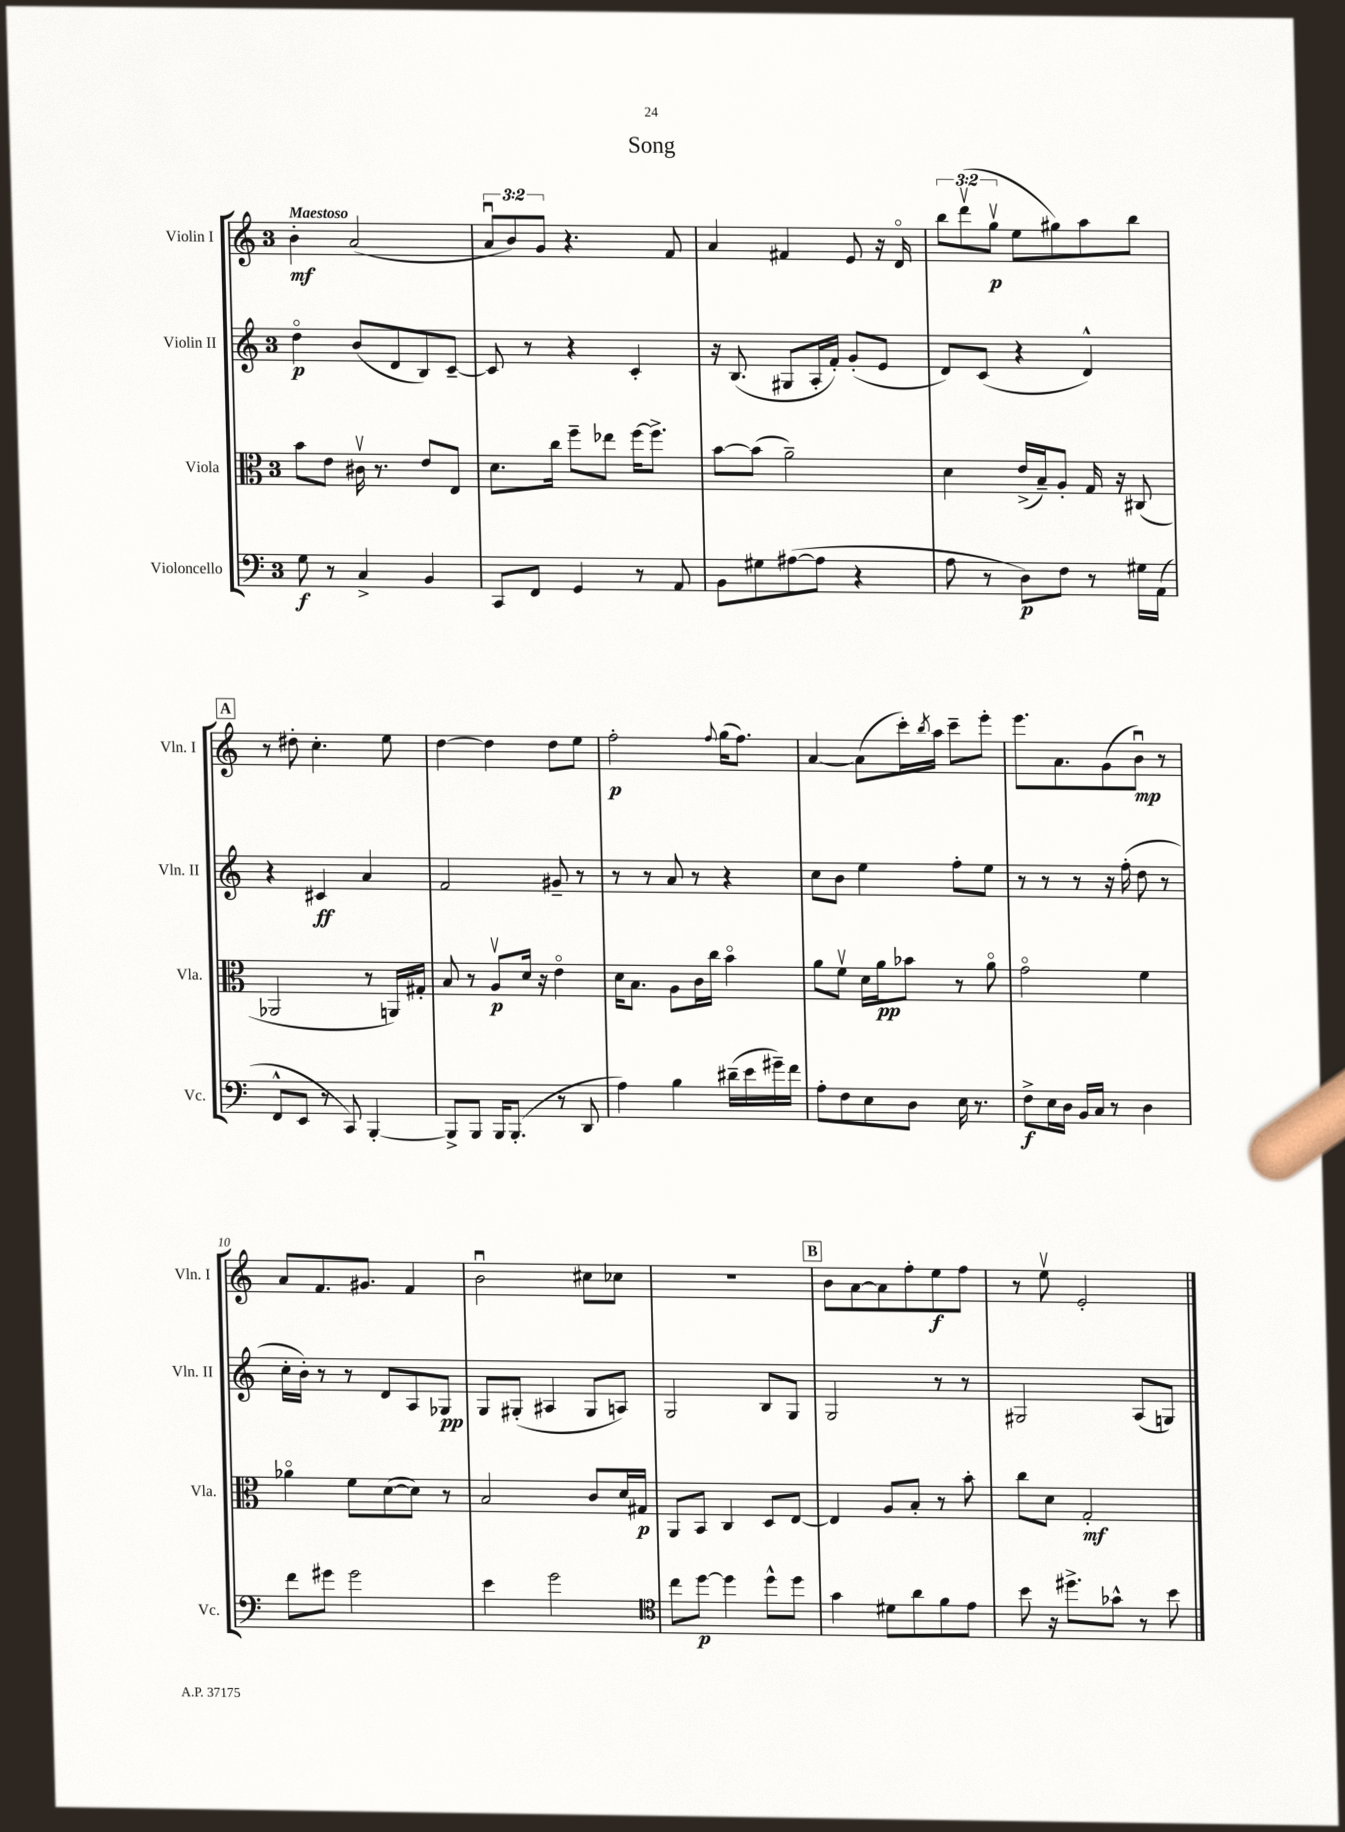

**kern	**dynam	**kern	**dynam	**kern	**dynam	**kern	**dynam
*part4	*part4	*part3	*part3	*part2	*part2	*part1	*part1
*staff4	*staff4	*staff3	*staff3	*staff2	*staff2	*staff1	*staff1
*I"Violoncello	*	*I"Viola	*	*I"Violin II	*	*I"Violin I	*
*I'Vc.	*	*I'Vla.	*	*I'Vln. II	*	*I'Vln. I	*
*clefF4	*	*clefC3	*	*clefG2	*	*clefG2	*
*k[]	*	*k[]	*	*k[]	*	*k[]	*
*M3/4	*	*M3/4	*	*M3/4	*	*M3/4	*
=1	=1	=1	=1	=1	=1	=1	=1
!	!	!	!	!	!	!LO:TX:a:B:t=Maestoso	!
8G\	f	8b\L	.	4dd\	p	4b'\	mf
8r	.	8e\J	.	.	.	.	.
4C^/	.	16c#Xv\	.	(8b/L	.	(2a/	.
.	.	8.r	.	.	.	.	.
.	.	.	.	8d/	.	.	.
4BB/	.	8e/L	.	8B/)	.	.	.
.	.	8E/J	.	[8c~/J	.	.	.
=2	=2	=2	=2	=2	=2	=2	=2
8CC/L	.	8.d\L	.	8c/]	.	12au/L	.
.	.	.	.	.	.	12b/)	.
8FF/J	.	.	.	8r	.	.	.
.	.	.	.	.	.	12g/J	.
.	.	16cc\Jk	.	.	.	.	.
4GG/	.	8ff~\L	.	4r	.	4.r	.
.	.	8ee-X\J	.	.	.	.	.
8r	.	[16ff\KL	.	4c'/	.	.	.
.	.	8.ff^\J]	.	.	.	.	.
8AA/	.	.	.	.	.	8f/	.
=3	=3	=3	=3	=3	=3	=3	=3
8BB\L	.	[8b\L	.	16r	.	4a/	.
.	.	.	.	(8.B/	.	.	.
8G#X\	.	(8b\J]	.	.	.	.	.
([8A#X\	.	2a~\)	.	8G#X/L	.	4f#X/	.
8A#\J]	.	.	.	16A'/L	.	.	.
.	.	.	.	16f'/JJ)	.	.	.
4r	.	.	.	(8g'/L	.	8e/	.
.	.	.	.	8e/J	.	16r	.
.	.	.	.	.	.	16d/	.
=4	=4	=4	=4	=4	=4	=4	=4
8A\	.	4d\	.	8d/L)	.	12bb\L	.
.	.	.	.	.	.	(12dddv\	.
8r	.	.	.	(8c/J	.	.	.
.	.	.	.	.	.	12ggv\J	p
8D\L)	p	(16e^/LL	.	4r	.	8ee\L	.
.	.	16B~/J)	.	.	.	.	.
8F\J	.	8A'/J	.	.	.	8gg#X\)	.
8r	.	16G/	.	4d^^/)	.	8aa\	.
.	.	16r	.	.	.	.	.
16G#X\LL	.	(8C#X/	.	.	.	8bb\J	.
(16AA\JJ	.	.	.	.	.	.	.
!!LO:LB:g=z
!!LO:REH:place=s1:t=A
=5	=5	=5	=5	=5	=5	=5	=5
8FF^^/L	.	2AA-X/	.	4r	.	8r	.
8EE/J	.	.	.	.	.	8dd#X'\	.
8r	.	.	.	4c#X/	ff	4.cc'\	.
8CC/)	.	.	.	.	.	.	.
[4BBB'/	.	8r	.	4a/	.	.	.
.	.	16AAn/LL)	.	.	.	8ee\	.
.	.	16G#X'/JJ	.	.	.	.	.
=6	=6	=6	=6	=6	=6	=6	=6
8BBB^/L]	.	8B/	.	2f/	.	[4dd\	.
8BBB/J	.	8r	.	.	.	.	.
16BBB/KL	.	8Av/L	p	.	.	4dd\]	.
(8.BBB'/J	.	.	.	.	.	.	.
.	.	16d/Jk	.	.	.	.	.
.	.	16r	.	.	.	.	.
8r	.	4e\	.	8g#X~/	.	8dd\L	.
8DD/	.	.	.	8r	.	8ee\J	.
=7	=7	=7	=7	=7	=7	=7	=7
4A\)	.	16d\KL	.	8r	.	2ff'\	p
.	.	8.B\J	.	.	.	.	.
.	.	.	.	8r	.	.	.
4B\	.	8A\L	.	8a/	.	.	.
.	.	16c\L	.	8r	.	.	.
.	.	16cc\JJ	.	.	.	.	.
.	.	.	.	.	.	8qqff/	.
(16d#X~\LL	.	4b\	.	4r	.	(16gg\KL	.
16e\	.	.	.	.	.	8.ff\J)	.
16g#X~\)	.	.	.	.	.	.	.
16f\JJ	.	.	.	.	.	.	.
=8	=8	=8	=8	=8	=8	=8	=8
8A'\L	.	8a\L	.	8cc\L	.	[4a/	.
8F\	.	8fv\J	.	8b\J	.	.	.
8E\	.	16d\LL	.	4ee\	.	(8a\L]	.
.	.	16a\J	pp	.	.	.	.
8D\J	.	8b-X\J	.	.	.	16ccc'\L)	.
.	.	.	.	.	.	8qbb/	.
.	.	.	.	.	.	16aa\JJ	.
16E\	.	8r	.	8ff'\L	.	8ccc~\L	.
8.r	.	.	.	.	.	.	.
.	.	8a\	.	8ee\J	.	8eee'\J	.
=9	=9	=9	=9	=9	=9	=9	=9
8F^\L	f	2g\	.	8r	.	8.eee\L	.
16E\L	.	.	.	8r	.	.	.
16D\JJ	.	.	.	.	.	8.a\	.
16BB/LL	.	.	.	8r	.	.	.
16C/JJ	.	.	.	.	.	.	.
8r	.	.	.	16r	.	(8g\	.
.	.	.	.	(16ff'\	.	.	.
4D\	.	4f\	.	8dd\	.	8bu\J)	mp
.	.	.	.	8r	.	8r	.
!!LO:LB:g=z
=10	=10	=10	=10	=10	=10	=10	=10
8f\L	.	4a-X\	.	16cc'\LL	.	8a/L	.
.	.	.	.	16b'\JJ)	.	.	.
8g#X\J	.	.	.	8r	.	8.f/	.
2g#\	.	8f\L	.	8r	.	.	.
.	.	.	.	.	.	8.g#X/J	.
.	.	([8d\	.	8d/L	.	.	.
.	.	8d\J])	.	8A/	.	4f/	.
.	.	8r	.	8G-X/J	pp	.	.
=11	=11	=11	=11	=11	=11	=11	=11
4e\	.	2B/	.	8G/L	.	2bu\	.
.	.	.	.	(8G#X'/J	.	.	.
2g\	.	.	.	4A#X/	.	.	.
.	.	8c/L	.	8G#/L	.	8cc#X\L	.
.	.	16d/L	.	8An/J)	.	8cc-X\J	.
.	.	16G#X/JJ	p	.	.	.	.
=12	=12	=12	=12	=12	=12	=12	=12
*clefC4	*	*	*	*	*	*	*
8cc\L	.	8AA/L	.	2G/	.	2.r	.
[8dd\J	p	8BB/J	.	.	.	.	.
4dd\]	.	4C/	.	.	.	.	.
8dd^^\L	.	8D/L	.	8B/L	.	.	.
8dd\J	.	[8E/J	.	8G/J	.	.	.
!!LO:REH:place=s1:t=B
=13	=13	=13	=13	=13	=13	=13	=13
4g\	.	4E/]	.	2G/	.	8b\L	.
.	.	.	.	.	.	[8a\	.
8d#X\L	.	8A/L	.	.	.	8a\]	.
8a\	.	8B'/J	.	.	.	8ff'\	.
8f\	.	8r	.	8r	.	8ee\	f
8e\J	.	8b'\	.	8r	.	8ff\J	.
=14	=14	=14	=14	=14	=14	=14	=14
8b\	.	8cc\L	.	2G#X/	.	8r	.
16r	.	8d\J	.	.	.	8eev\	.
8.dd#X^\L	.	.	.	.	.	.	.
.	.	2G'/	mf	.	.	2e'/	.
8g-X^^\J	.	.	.	.	.	.	.
8r	.	.	.	(8A/L	.	.	.
8b\	.	.	.	8Gn/J)	.	.	.
==	==	==	==	==	==	==	==
*-	*-	*-	*-	*-	*-	*-	*-
